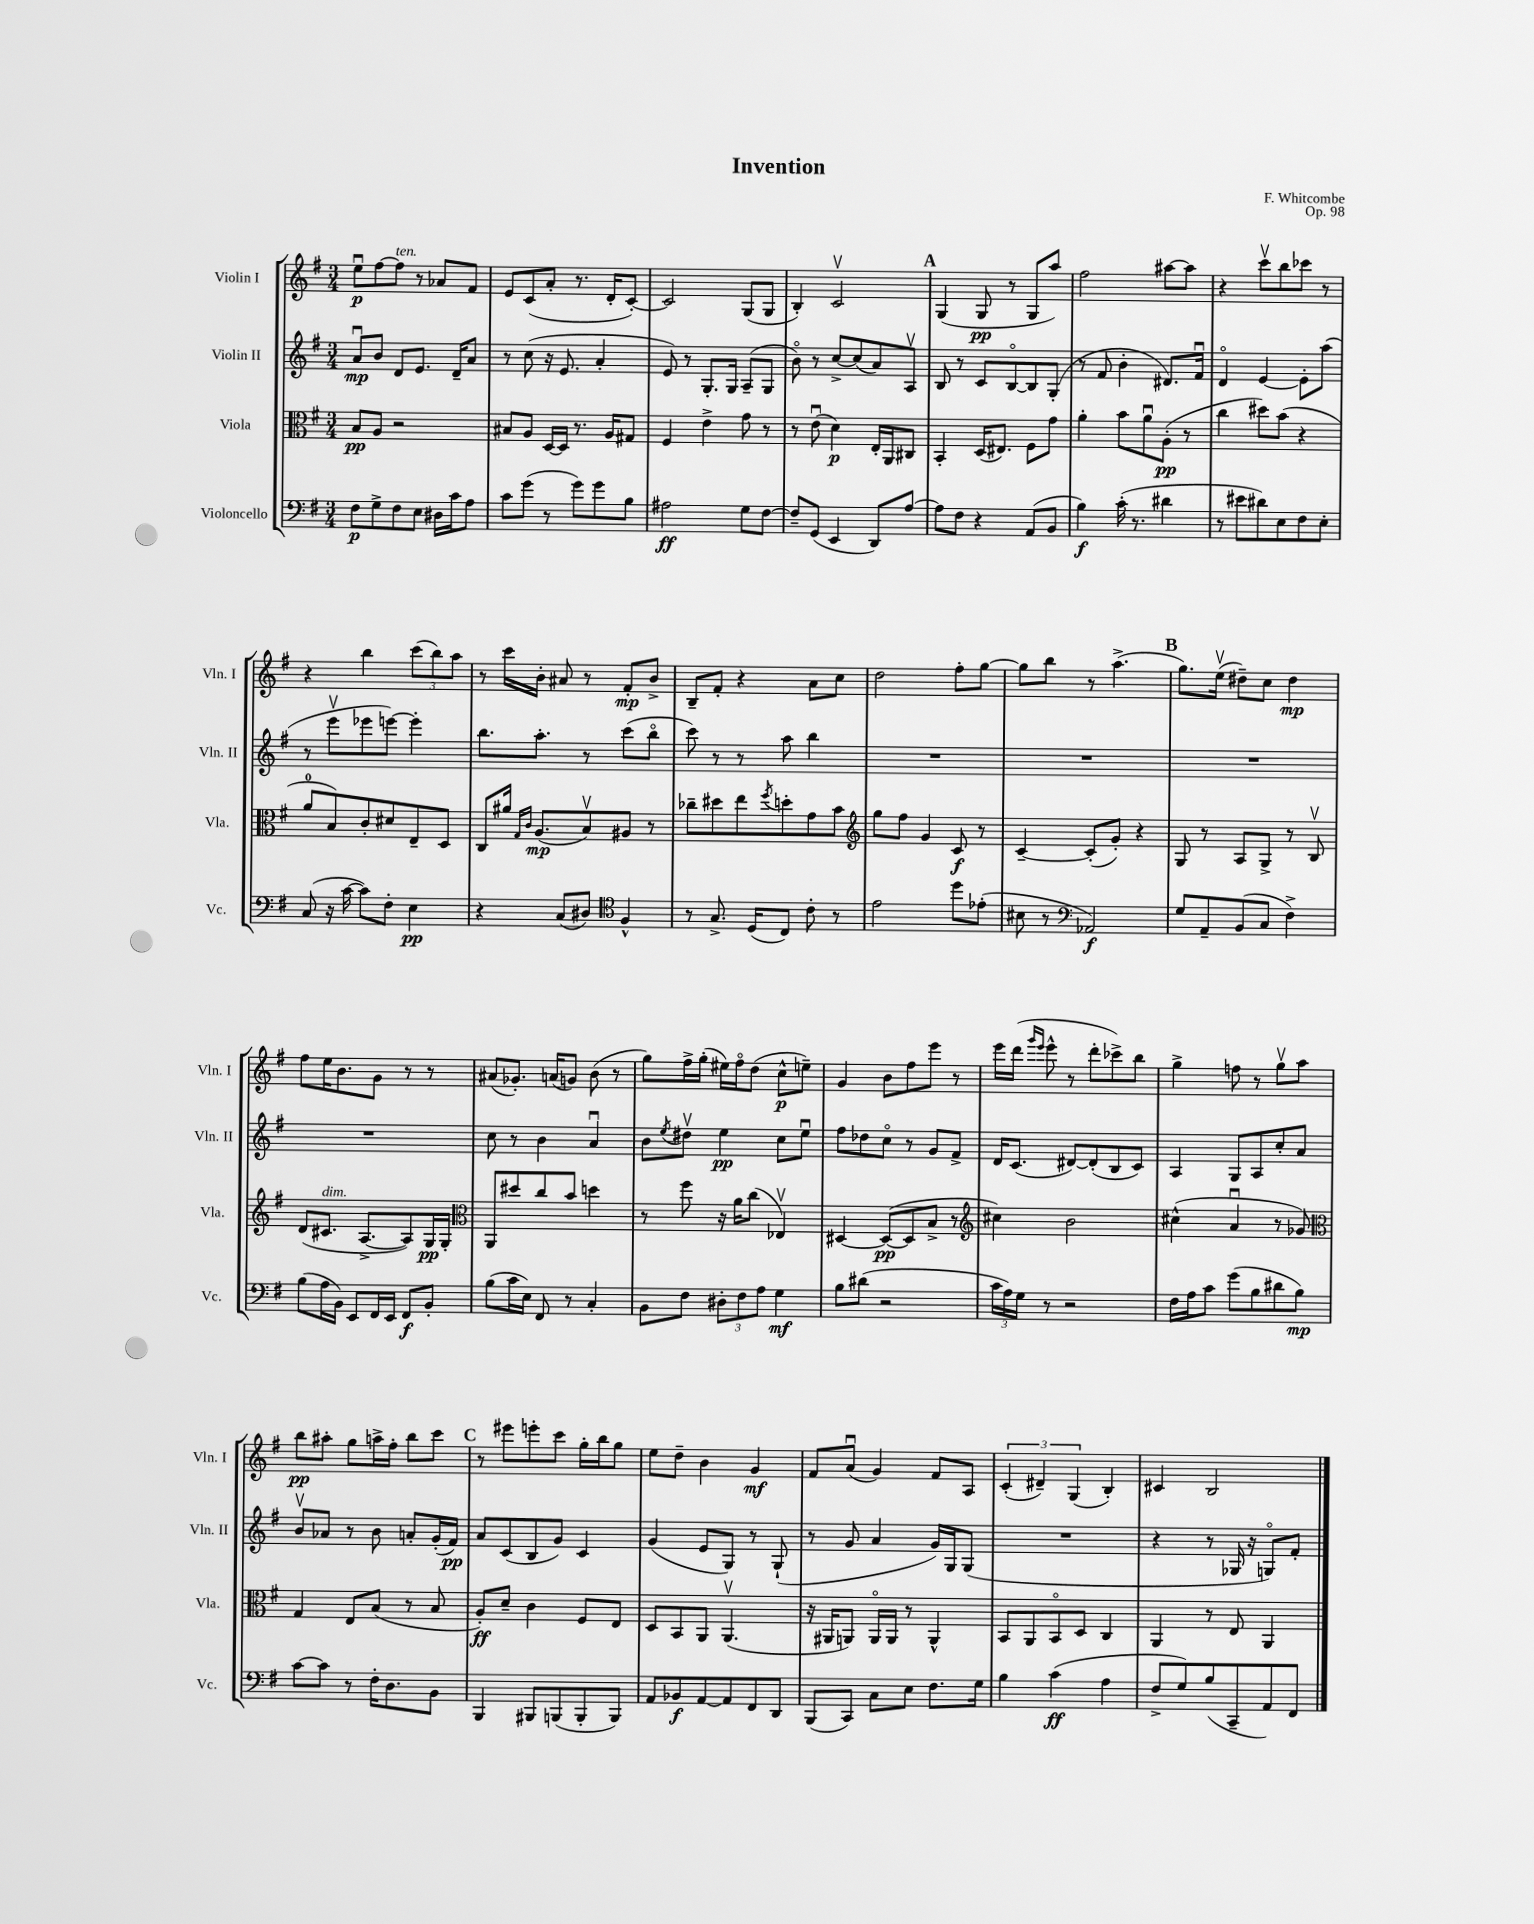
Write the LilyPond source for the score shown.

\header { title = "Invention" composer = "F. Whitcombe" opus = "Op. 98" }
<<
\new StaffGroup <<
\new Staff = "s0" \with { instrumentName = "Violin I" shortInstrumentName = "Vln. I" } {
    \clef treble \key g \major \numericTimeSignature \time 3/4
    e''8\downbow\p fis''8~ fis''8^\markup { \italic "ten." } r8 aes'8 fis'8 |
    e'8 c'8( a'8-. r8. d'16-. c'8~-.) |
    c'2 g8( g8 |
    b4-.) c'2\upbow |
    \mark \markup { \bold "A" } g4( g8\pp r8 g8 a''8) |
    fis''2 ais''8~ ais''8 |
    r4 c'''8\upbow b''8 ces'''8 r8 |
    r4 b''4 \tuplet 3/2 { c'''8( b''8) a''8 } |
    r8 c'''16 b'16-. ais'8 r8 fis'8-.\mp b'8-> |
    b8-- fis'8-. r4 a'8 c''8 |
    d''2 fis''8-. g''8~ |
    g''8 b''8 r8 a''4.->( |
    \mark \markup { \bold "B" } g''8.) e''16\upbow( dis''8--) c''8 dis''4\mp |
    fis''8 e''16 b'8. g'8 r8 r8 |
    ais'8( ges'8.-.) a'16( g'8) b'8( r8 |
    g''8) fis''16-> g''16-.( eis''16) fis''16\flageolet d''8( c''8-^\p e''8--) |
    g'4 b'8 fis''8 e'''8 r8 |
    e'''16 d'''16( \grace { g'''16 e'''16 } e'''8-^ r8 d'''8-. ces'''8->) b''8 |
    g''4-> f''8 r8 g''8\upbow a''8 |
    b''8\pp ais''8-. g''8 a''16-> fis''16-. b''8 c'''8 |
    \mark \markup { \bold "C" } r8 eis'''8 e'''8-. c'''8 g''16-. b''16 g''8 |
    e''8 d''8-- b'4 g'4\mf |
    fis'8 a'8\downbow( g'4) fis'8 a8 |
    \tuplet 3/2 { c'4-.( dis'4--) g4( } b4-.) |
    cis'4 b2 \bar "|." |
}
\new Staff = "s1" \with { instrumentName = "Violin II" shortInstrumentName = "Vln. II" } {
    \clef treble \key g \major \numericTimeSignature \time 3/4
    a'8\downbow\mp b'8 d'8 e'8. d'16-- a'8 |
    r8 c''8( r16 e'8. a'4-. |
    e'8) r8 g8.-. g16 a8--( g8 |
    b'8\flageolet) r8 c''8~-> c''8( a'8) a8\upbow |
    \mark \markup { \bold "A" } b8 r8 c'8 b8~\flageolet b8 g8-.( |
    r8 fis'8 b'4-. dis'8.) fis'16\downbow |
    d'4\flageolet e'4~ e'8-. a''8( |
    r8 e'''8\upbow ees'''8 e'''8~) e'''4-. |
    b''8. a''8.-. r8 c'''8( b''8\flageolet |
    c'''8) r8 r8 a''8 b''4 |
    R2. |
    R2. |
    \mark \markup { \bold "B" } R2. |
    R2. |
    c''8 r8 b'4 a'4\downbow |
    b'8 \acciaccatura { e''8 } dis''8\upbow e''4\pp c''8 e''8\downbow |
    fis''8 des''8 c''8\flageolet r8 g'8 fis'8-> |
    d'16 c'8.( dis'8~) dis'8-.( b8 c'8) |
    a4 g8 a8 c''8-. a'8 |
    b'8\upbow aes'8 r8 b'8 a'8-. g'16-.( fis'16\pp) |
    \mark \markup { \bold "C" } a'8 c'8( b8 g'8) c'4 |
    g'4( e'8 g8) r8 g8-!( |
    r8 g'8 a'4 g'16) g16 g8( |
    R2. |
    r4 r8 ges16 r16 g8\flageolet) fis'8-. \bar "|." |
}
\new Staff = "s2" \with { instrumentName = "Viola" shortInstrumentName = "Vla." } {
    \clef alto \key g \major \numericTimeSignature \time 3/4
    b8\pp a8 r2 |
    bis8 a8 d16~ d16 r8. a16 gis8 |
    fis4 e'4-> g'8 r8 |
    r8 e'8\downbow( d'4\p) e16-. a,16 cis8 |
    \mark \markup { \bold "A" } b,4-. d16( eis8.) fis8 g'8 |
    a'4-. b'8 a'8\downbow a8-.\pp( r8 |
    c''4 dis''8) b'8( r4 |
    a'8-0 b8) c'8-. dis'8 e8-- d8 |
    c8 ais'16 \grace { g16 c'16 } a8.\mp( b8\upbow) ais8 r8 |
    ces''8-- dis''8 e''8 \acciaccatura { fis''8 } d''8-. g'8 b'8 |
    \clef treble g''8 fis''8 g'4 c'8\f r8 |
    c'4~-- c'8-.( g'8-.) r4 |
    \mark \markup { \bold "B" } g8 r8 a8 g8-> r8 b8\upbow |
    d'8( cis'8.^\markup { \italic "dim." } a8.~-> a8) g16\pp g16-. |
    \clef alto a,8 dis''8 c''8 b'8 d''4 |
    r8 fis''8 r16 a'16 c''8( ees4\upbow) |
    dis4~ dis8~\pp( dis8 b8-> r8 |
    \clef treble cis''4) b'2 |
    cis''4-^( a'4\downbow r8 ges'8) |
    \clef alto g4 e8 b8( r8 b8 |
    \mark \markup { \bold "C" } a8-.\ff) d'8-- c'4 fis8 e8 |
    d8 b,8 a,8 a,4.\upbow( |
    r16 ais,16 a,8) a,16\flageolet a,16 r8 a,4-^ |
    b,8 a,8 b,8\flageolet d8 c4 |
    a,4 r8 e8 a,4 \bar "|." |
}
\new Staff = "s3" \with { instrumentName = "Violoncello" shortInstrumentName = "Vc." } {
    \clef bass \key g \major \numericTimeSignature \time 3/4
    fis8\p g8-> fis8 e8 dis16 c'16 a8 |
    c'8 g'8( r8 g'8) g'8 b8 |
    ais2\ff g8 fis8~ |
    fis8-- g,8( e,4 d,8) a8~ |
    \mark \markup { \bold "A" } a8 fis8 r4 a,8( b,8 |
    b4\f) c'16-.( r8. dis'4 |
    r8 eis'8 dis'8) e8 fis8 e8-. |
    c8( r16 c'16~ c'8) fis8-. e4\pp |
    r4 c8( dis8) \clef tenor fis4-^ |
    r8 g8.-> d16( c8) c'8-. r8 |
    e'2 d''8 ees'8-.( |
    bis8 r8 \clef bass aes,2\f) |
    \mark \markup { \bold "B" } g8 a,8-- b,8( c8 fis4->) |
    b8( a16 b,16) e,8 fis,16 e,16 fis,8\f b,8-. |
    b8( c'16 e16) fis,8 r8 c4-. |
    b,8 fis8 \tuplet 3/2 { dis8-. fis8 a8 } g4\mf |
    b8 dis'8( r2 |
    \tuplet 3/2 { c'16 a16) g16 } r8 r2 |
    fis16 a16 c'8 g'8( b8 dis'8 b8\mp) |
    c'8~ c'8 r8 fis16-. d8. b,8 |
    \mark \markup { \bold "C" } b,,4 bis,,8 b,,8( b,,8-. b,,8) |
    a,8 bes,8\f a,8~ a,8 fis,8 d,8 |
    b,,8( c,8) c8 e8 fis8. g16 |
    b4 c'4\ff( a4 |
    fis8-> g8) b8( c,8-- a,8) fis,8 \bar "|." |
}
>>
>>
\layout { \context { \Score \remove "Bar_number_engraver" } }
